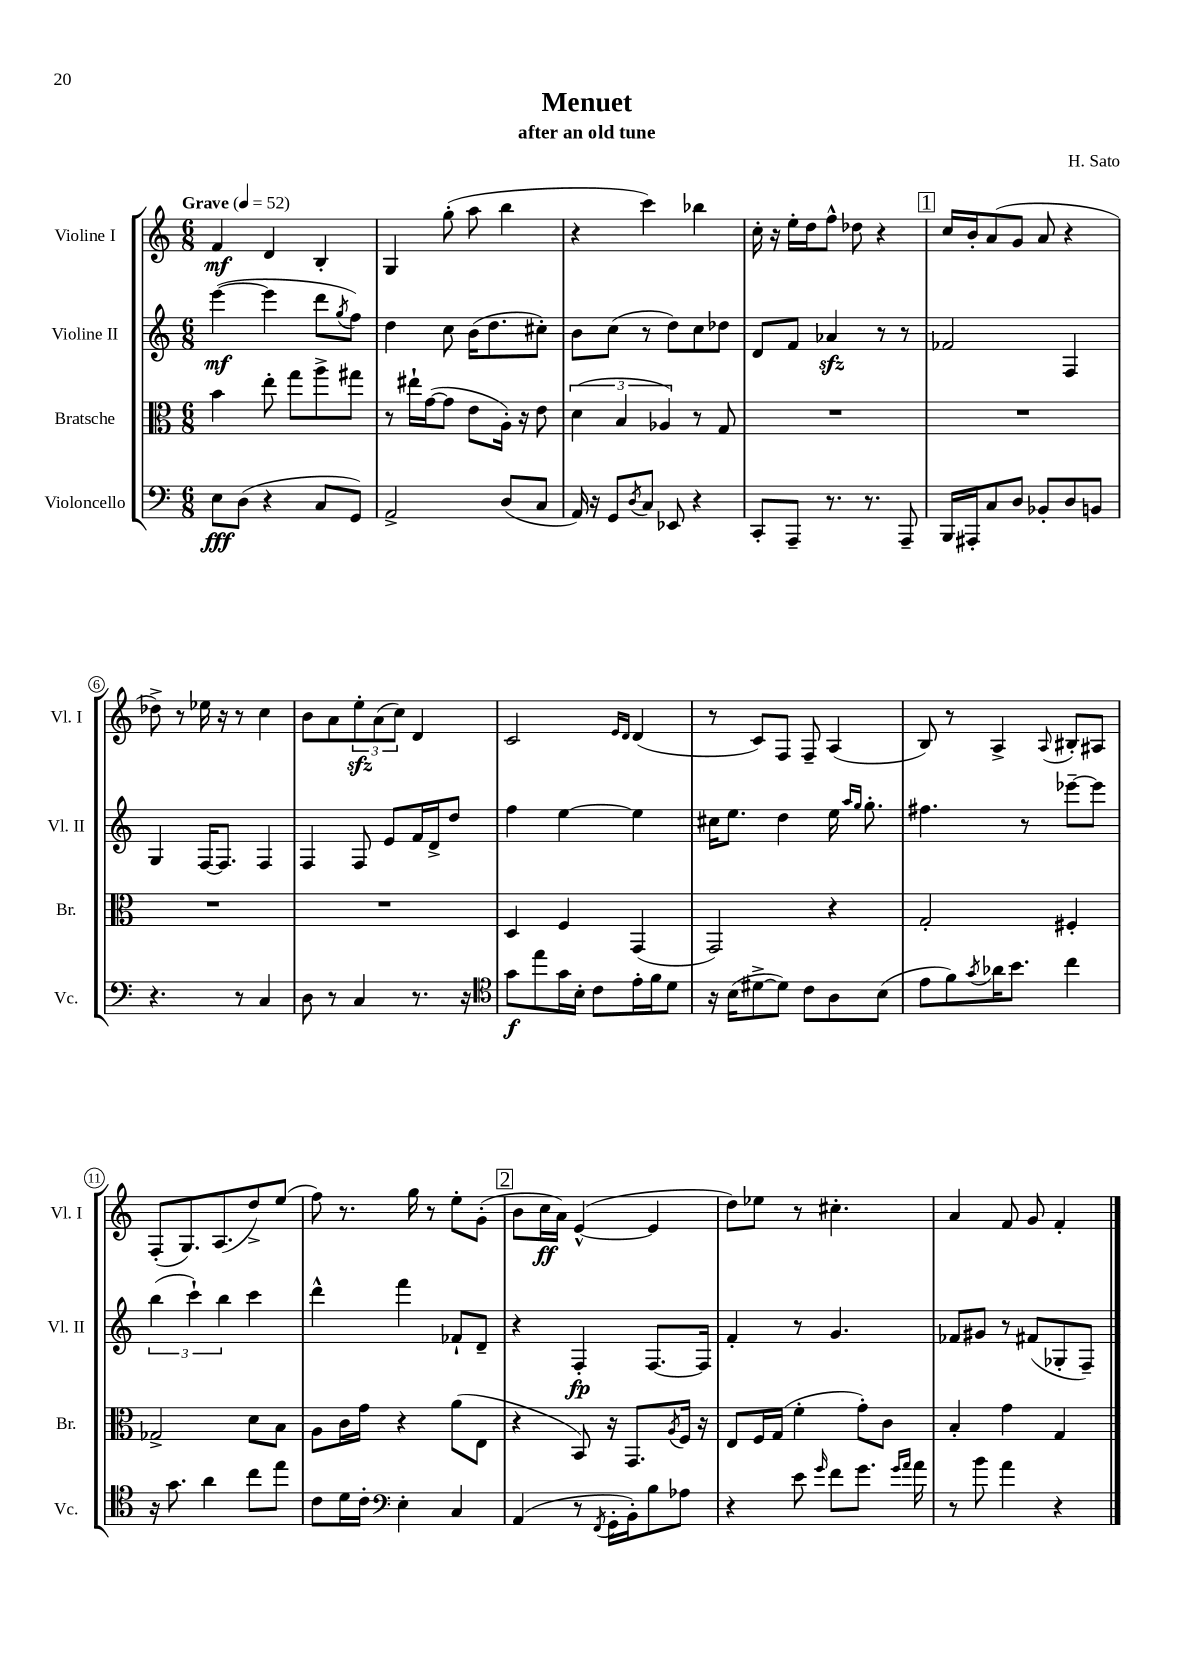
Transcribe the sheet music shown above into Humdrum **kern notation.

**kern	**kern	**kern	**kern
*staff4	*staff3	*staff2	*staff1
*clefF4	*clefC3	*clefG2	*clefG2
*k[]	*k[]	*k[]	*k[]
*M6/8	*M6/8	*M6/8	*M6/8
*MM52	*MM52	*MM52	*MM52
8E\L	4b\	([4eee\	4f/
(8D\J	.	.	.
4r	8ee'\	4eee\]	4d/
.	8gg\L	.	.
8C/L	8aa^\	8ddd\L	4B'/
.	.	8qgg/	.
8GG/J)	8gg#\J	8ff\J)	.
=	=	=	=
2AA^/	8r	4dd\	4G/
.	16ee#`\LL	.	.
.	([16g\J	.	.
.	8g\]J	8cc\	(8gg'\
.	8e\L	(16b\LK	8aa\
.	.	8.dd\	.
(8D/L	16A'\Jk)	.	4bb\
.	16r	.	.
8C/J	8e\	8cc#'\J)	.
=	=	=	=
16AA/)	(6d\	8b\L	4r
16r	.	.	.
8GG/L	.	(8cc\J	.
.	6B/	.	.
8qD/	.	.	.
8C/J	.	8r	4ccc\)
.	6A-/)	.	.
8EE-/	.	8dd\L)	.
4r	8r	8cc\	4bb-\
.	8G/	8dd-\J	.
=	=	=	=
8CC'/L	2.r	8d/L	16cc'\
.	.	.	16r
8AAA~/J	.	8f/J	16ee'\LL
.	.	.	16dd\J
8.r	.	4a-/	8ff^^\J
.	.	.	8dd-\
8.r	.	.	.
.	.	8r	4r
8AAA~/	.	8r	.
=	=	=	=
16BBB/LL	2.r	2f-/	16cc/LL
16AAA#'/J	.	.	16b'/J
8C/	.	.	(8a/
8D/J	.	.	8g/J
8BB-'/L	.	.	8a/
8D/	.	4F/	4r
8BB/J	.	.	.
=	=	=	=
4.r	2.r	4G/	8dd-^\)
.	.	.	8r
.	.	[16F/LK	16ee-\
.	.	8.F/]J	16r
8r	.	.	8r
4C/	.	4F/	4cc\
=	=	=	=
8D\	2.r	4F/	8b\L
8r	.	.	8a\
4C/	.	8F/	12ee'\
.	.	.	(12a\
.	.	8e/L	.
.	.	.	12cc\J)
8.r	.	16f/L	4d/
.	.	16d^/J	.
.	.	8dd/J	.
16r	.	.	.
=	=	=	=
*clefC4	*	*	*
8g\L	4D/	4ff\	2c/
8ee\	.	.	.
16g\L	4F/	[4ee\	.
16B'\JJ	.	.	.
8c\L	.	.	.
.	.	.	16qqe/LL
.	.	.	16qqd/JJ
16e'\L	(4GG/	4ee\]	(4d/
16f\J	.	.	.
8d\J	.	.	.
=	=	=	=
16r	2GG/)	16cc#\LK	8r
(16B\LK	.	8.ee\J	.
[8d#^\	.	.	8c/L)
8d#\]J)	.	4dd\	8F/J
8c\L	.	.	8F~/
8A\	4r	16ee\	(4A/
.	.	16qqaa/LL	.
.	.	16qqgg/JJ	.
.	.	8.gg'\	.
(8B\J	.	.	.
=	=	=	=
8e\L	2G'/	4.ff#\	8B/)
8f\)	.	.	8r
8qg/	.	.	.
16a-\K	.	.	4A^/
8.b\J	.	.	.
.	.	8r	.
.	.	.	8qqA/
4cc\	4F#'/	[8eee-~\L	8B#'/L
.	.	8eee-\]J	8A#/J
=	=	=	=
16r	2G-^/	(6bb\	(8F'/L
8.g\	.	.	.
.	.	.	8.G/)
.	.	6ccc`\)	.
4a\	.	.	.
.	.	.	(8.A/
.	.	6bb\	.
8cc\L	8d\L	4ccc\	8dd^/)
8ee\J	8B\J	.	(8ee/J
=	=	=	=
8c\L	8A\L	4ddd^^\	8ff\)
16d\L	16c\L	.	8.r
16c'\JJ	16g\JJ	.	.
*clefF4	*	*	*
4E'\	4r	4fff\	.
.	.	.	16gg\
.	.	.	8r
4C/	(8a\L	8f-`/L	8ee'\L
.	8E\J	8d~/J	(8g'\J
=	=	=	=
(4AA/	4r	4r	8b\L
.	.	.	16cc\L
.	.	.	16a\JJ)
8r	8BB/)	4F'/	([4e^^/
8qFF/	.	.	.
16GG'\LL	16r	.	.
16BB'\J)	8.GG/L	.	.
8B\	.	[8.F/L	4e/]
.	8qA/	.	.
8A-\J	16F/Jk	.	.
.	16r	16F/]Jk	.
=	=	=	=
4r	8E/L	4f'/	8dd\L)
.	16F/L	.	8ee-\J
.	(16G/JJ	.	.
8e\	4f'\	8r	8r
16qqg/	.	.	.
8f\L	.	4.g/	4.cc#'\
8.g\J	8g'\L)	.	.
.	8c\J	.	.
16qqg/LL	.	.	.
16qqa/JJ	.	.	.
16a\	.	.	.
=	=	=	=
8r	4B'/	8f-/L	4a/
8b\	.	8g#/J	.
4a\	4g\	8r	8f/
.	.	(8f#/L	8g/
4r	4G/	8G-'/	4f'/
.	.	8F~/J)	.
==	==	==	==
*-	*-	*-	*-
